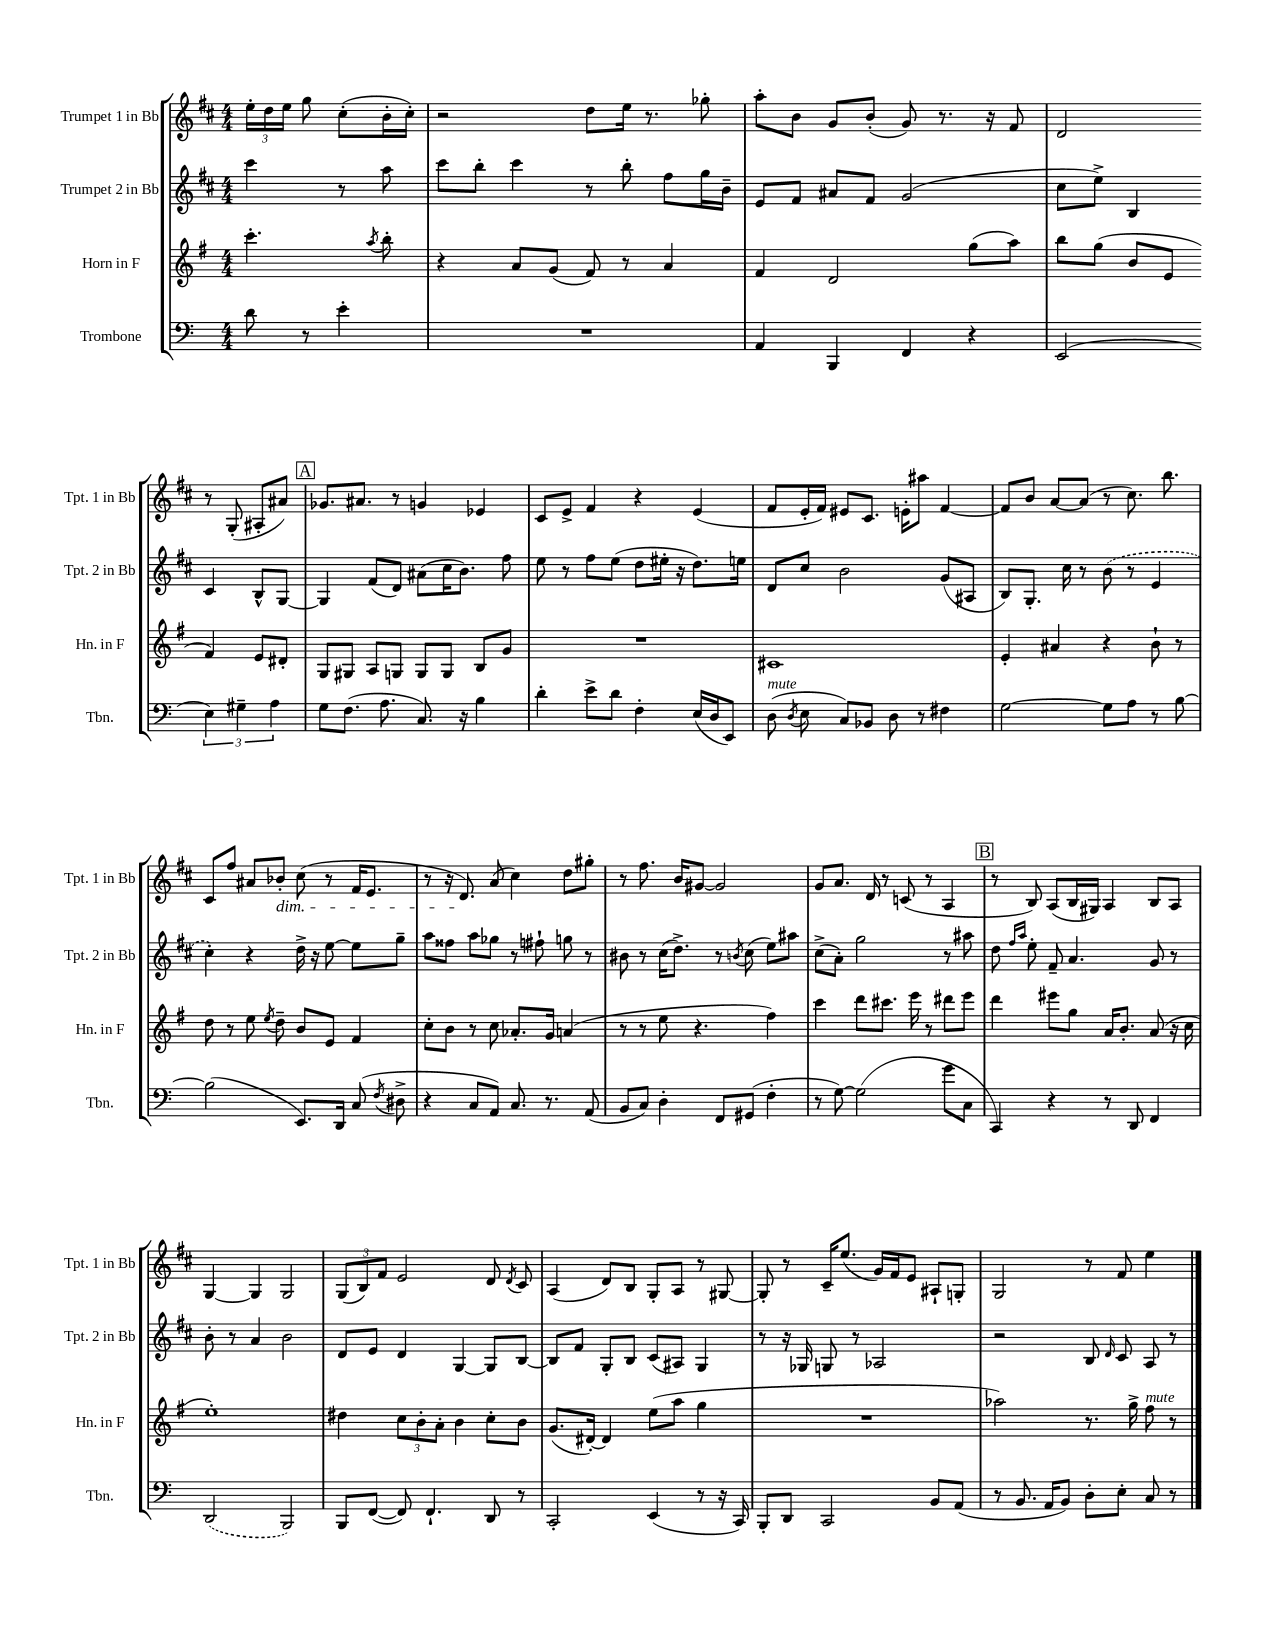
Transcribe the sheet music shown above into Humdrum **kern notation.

**kern	**kern	**kern	**kern
*staff4	*staff3	*staff2	*staff1
*clefF4	*clefG2	*clefG2	*clefG2
*k[]	*k[f#]	*k[f#c#]	*k[f#c#]
*M4/4	*M4/4	*M4/4	*M4/4
8d\	4.ccc'\	4ccc#\	24ee'\LL
.	.	.	24dd\
.	.	.	24ee\JJ
8r	.	.	8gg\
4e'\	.	8r	(8cc#'\L
.	8qaa/	.	.
.	8bb'\	8aa\	16b'\L
.	.	.	16cc#'\JJ)
=	=	=	=
1r	4r	8ccc#\L	2r
.	.	8bb'\J	.
.	8a/L	4ccc#\	.
.	(8g/J	.	.
.	8f#/)	8r	8dd\L
.	8r	8bb'\	16ee\Jk
.	.	.	8.r
.	4a/	8ff#\L	.
.	.	16gg\L	8gg-'\
.	.	16b~\JJ	.
=	=	=	=
4AA/	4f#/	8e/L	8aa'\L
.	.	8f#/J	8b\J
4BBB/	2d/	8a#/L	8g/L
.	.	8f#/J	(8b'/J
4FF/	.	(2g/	8g/)
.	.	.	8.r
4r	(8gg\L	.	.
.	.	.	16r
.	8aa\J)	.	8f#/
=	=	=	=
(2EE/	8bb\L	8cc#\L	2d/
.	(8gg\J	8ee^\J)	.
.	8b/L	4B/	.
.	8e/J	.	.
6E\)	4f#/)	4c#/	8r
.	.	.	(8G'/
6G#~\	.	.	.
.	8e/L	8B^^/L	8A#'/L
6A\	.	.	.
.	8d#'/J	[8G/J	8a#/J)
=	=	=	=
8G\L	8G/L	4G/]	8.g-/L
(8.F\J	8G#/J	.	.
.	.	.	8.a#/J
.	8A/L	(8f#/L	.
8.A\	.	.	.
.	8G/J	8d/J)	8r
8.C/)	8G/L	(8a#\L	4g/
.	8G/J	16cc#\K	.
16r	.	8.b\J)	.
4B\	8B/L	.	4e-/
.	8g/J	8ff#\	.
=	=	=	=
4d'\	1r	8ee\	8c#/L
.	.	8r	8e^/J
8e^\L	.	8ff#\L	4f#/
8d\J	.	(8ee\J	.
4F'\	.	8dd\L	4r
.	.	16ee#'\Jk	.
.	.	16r	.
(16E/LL	.	8.dd\L)	(4e/
16D/J	.	.	.
8EE/J)	.	.	.
.	.	16ee\Jk	.
=	=	=	=
(8D\	1c#	8d/L	8f#/L
8qD/	.	.	.
8E\	.	8cc#/J	16e'/L
.	.	.	16f#/JJ)
8C/L)	.	2b\	8e#/L
8BB-/J	.	.	8.c#/J
8D\	.	.	.
.	.	.	16e'\LK
8r	.	.	8aa#\J
4F#\	.	(8g/L	[4f#/
.	.	8A#/J	.
=	=	=	=
[2G\	4e'/	8B/L)	8f#/]L
.	.	8.G'/J	8b/J
.	4a#/	.	[8a/L
.	.	16cc#\	.
.	.	8r	(8a/]J
8G\]L	4r	(8b\	8r
8A\J	.	8r	8.cc#\)
8r	8b`\	4e/	.
.	.	.	8.bb\
[8B\	8r	.	.
=	=	=	=
(2B\]	8dd\	4cc#'\)	8c#/L
.	8r	.	8ff#/J
.	8ee\	4r	8a#/L
.	8qee/	.	.
.	8dd~\	.	8b-'/J
8.EE/L)	8b/L	16dd^\	(8cc#\
.	.	16r	.
.	8e/J	[8ee\	8r
16DD/Jk	.	.	.
(8C/	4f#/	8ee\]L	16f#/LK
.	.	.	8.e/J
8qF/	.	.	.
8D#^\	.	8gg~\J	.
=	=	=	=
4r	8cc'\L	8aa\L	8r
.	8b\J	8ff##\J	16r
.	.	.	8.d/)
8C/L	8r	8aa\L	.
8AA/J)	8cc\	8gg-\J	(8a/
8.C/	8.a-'/L	8r	4cc#\)
.	.	8ff#`\	.
8.r	16g/Jk	.	.
.	(4a/	8gg\	8dd\L
(8AA/	.	8r	8gg#'\J
=	=	=	=
8BB/L	8r	8b#\	8r
8C/J)	8r	8r	8.ff#\
4D'\	8ee\	(16cc#\LK	.
.	.	8.dd^\J)	16b/LK
.	4.r	.	[8g#/J
8FF/L	.	8r	2g#/]
.	.	8qb/	.
(8GG#/J	.	(8cc#\	.
4F'\	4ff#\)	8ee\L)	.
.	.	8aa#\J	.
=	=	=	=
8r	4ccc\	(8cc#^\L	8g/L
[8G\)	.	8a'\J)	8.a/J
(2G\]	8ddd\L	2gg\	.
.	.	.	16d/
.	8.ccc#\J	.	8r
.	.	.	(8c/
.	16eee\	.	.
.	8r	.	8r
8g\L	8ddd#\L	8r	4A/
8C\J	8eee\J	8aa#\	.
=	=	=	=
4CC/)	4ddd\	8dd\	8r
.	.	16qqff#/LL	.
.	.	16qqaa/JJ	.
.	.	8ee'\	8B/)
4r	8eee#\L	8f#~/	(8A/L
.	8gg\J	4.a/	16B/L
.	.	.	16G#/JJ)
8r	16a/LK	.	4A/
.	8.b'/J	.	.
8DD/	.	.	.
4FF/	(8a/	8g/	8B/L
.	16r	8r	8A/J
.	16cc\	.	.
=	=	=	=
(2DD/	1ee')	8b'\	[4G/
.	.	8r	.
.	.	4a/	4G/]
2BBB/)	.	2b\	2G/
=	=	=	=
8BBB/L	4dd#\	8d/L	(12G/L
.	.	.	12B/)
([8FF/J	.	8e/J	.
.	.	.	12f#/J
8FF/])	12cc\L	4d/	2e/
.	12b'\	.	.
4.FF`/	.	.	.
.	12a'\J	.	.
.	4b\	[4G/	.
8DD/	8cc'\L	8G/]L	8d/
.	.	.	8qd/
8r	8b\J	[8B/J	8c#/
=	=	=	=
2CC'/	(8.g/L	8B/]L	(4A/
.	.	8f#/J	.
.	[16d#'/Jk)	.	.
.	4d#/]	8G'/L	8d/L)
.	.	8B/J	8B/J
(4EE/	(8ee\L	(8c#/L	8G'/L
.	8aa\J	8A#/J)	8A/J
8r	4gg\	4G/	8r
16r	.	.	[8G#/
16CC/)	.	.	.
=	=	=	=
8BBB'/L	1r	8r	8G#'/]
8DD/J	.	16r	8r
.	.	16G-/	.
2CC/	.	8G/	16c#~/LK
.	.	.	(8.ee/J
.	.	8r	.
.	.	2A-/	16g/LL)
.	.	.	16f#/J
.	.	.	8e/J
8BB/L	.	.	8A#`/L
(8AA/J	.	.	8G'/J
=	=	=	=
8r	2aa-\)	2r	2G/
8.BB/	.	.	.
16AA/LK	.	.	.
8BB/J)	.	.	.
8D'\L	8.r	8B/	8r
.	.	16qqd/	.
8E'\J	.	8c#/	8f#/
.	16gg^\	.	.
8C/	8ff#\	8A/	4ee\
8r	8r	8r	.
==	==	==	==
*-	*-	*-	*-
